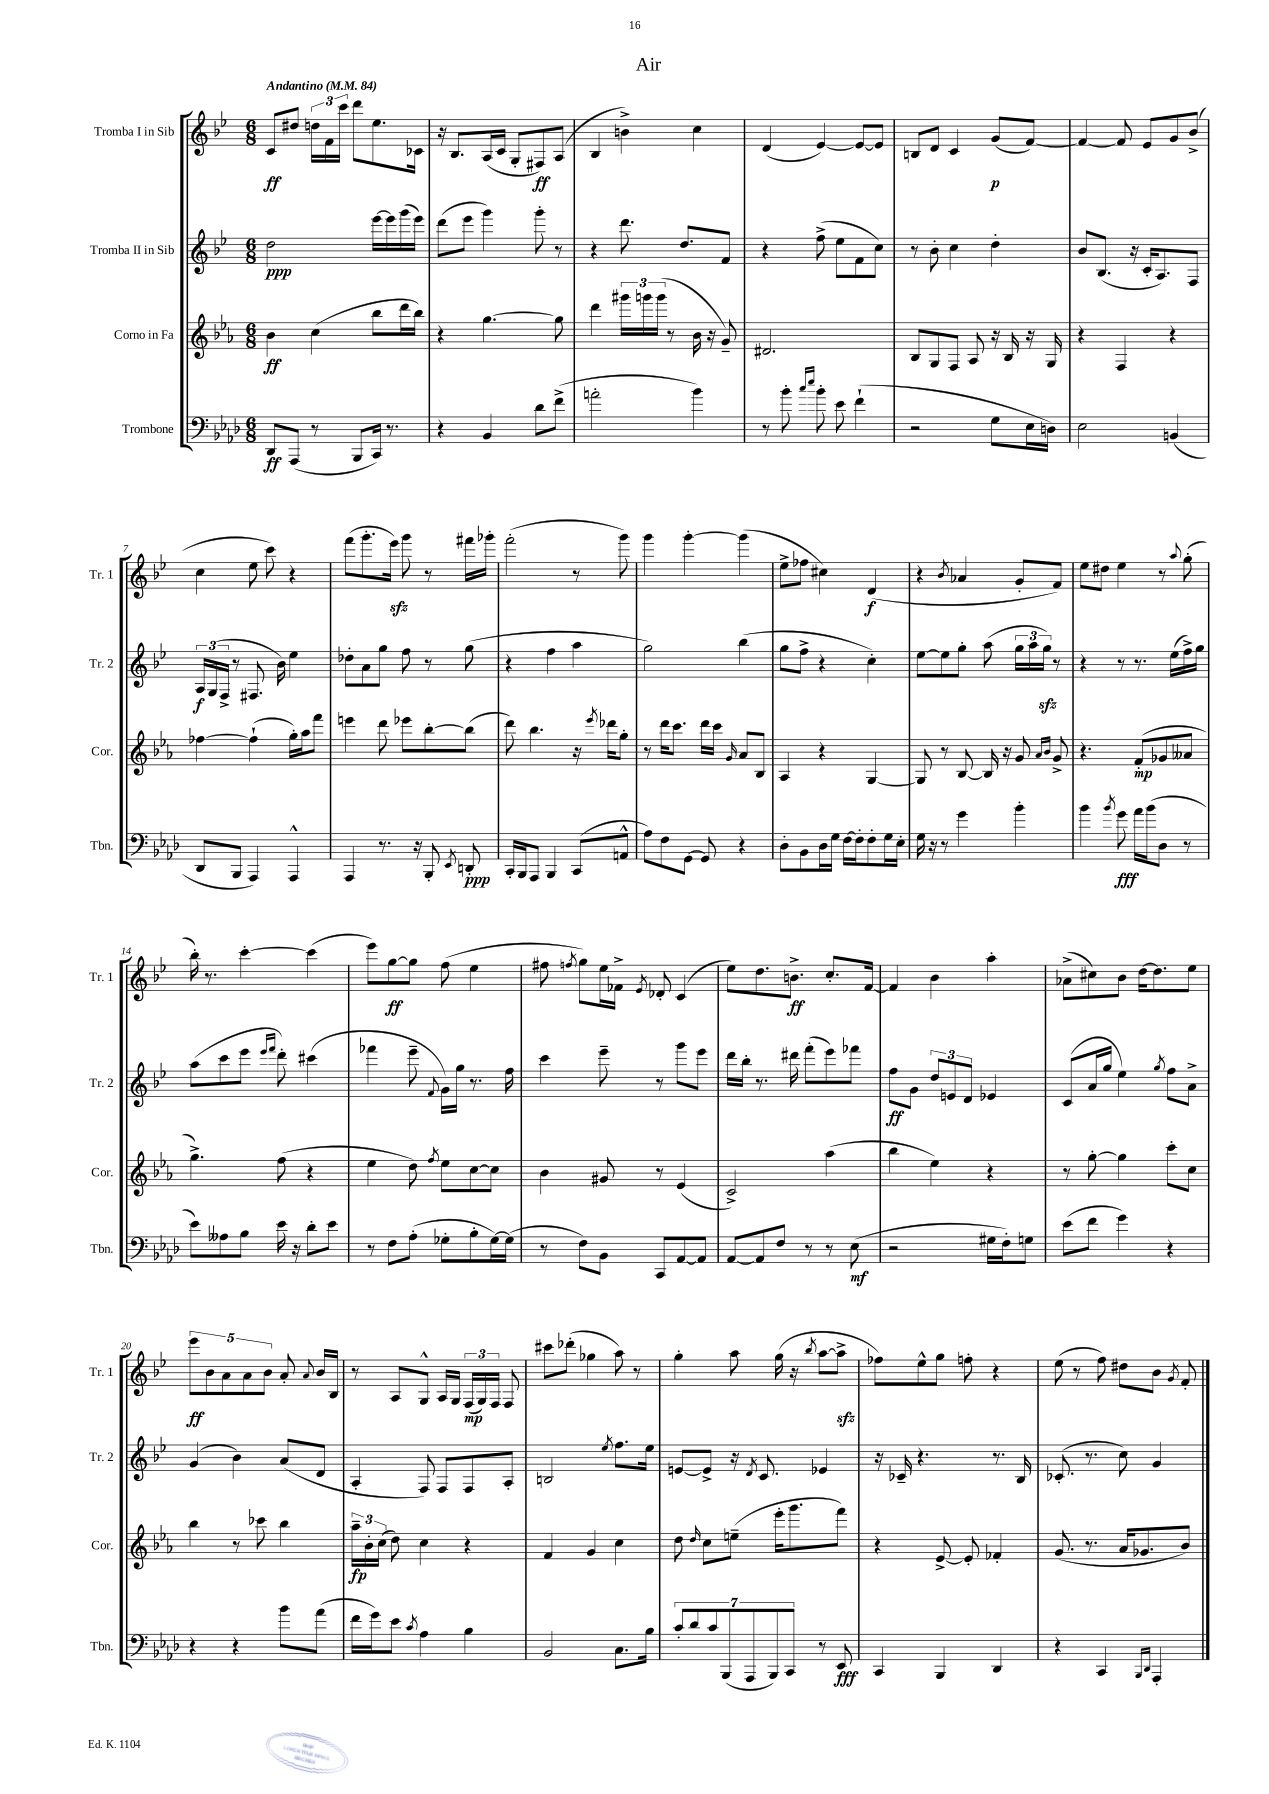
\header { title = "Air" }
<<
\new StaffGroup <<
\new Staff = "s0" \with { instrumentName = "Tromba I in Sib" shortInstrumentName = "Tr. 1" } {
    \clef treble \key bes \major \numericTimeSignature \time 6/8 \tempo "Andantino" 4 = 84
    \autoBeamOff c'8[\ff dis''8] \tuplet 3/2 { d''16[ f'16 c'''16] } d'''8[ ees''8. ces'16] |
    r16 bes8.[ a16( c'16] g8[-. fis8\ff) a8]( |
    bes4 b'4->) c''4 |
    d'4( ees'4~) ees'8[~ ees'8] |
    b8[ d'8] c'4 g'8[\p( f'8]~) |
    f'4~ f'8 ees'8[ g'8 bes'8]->( |
    c''4 ees''8 c'''8) r4 |
    f'''8[( g'''8.-. ees'''16]\sfz) g'''8 r8 fis'''16[ ges'''16]-. |
    f'''2-.( r8 g'''8) |
    g'''4 g'''4~-. g'''4( |
    ees''8[-> fes''8] cis''4) d'4\f( |
    r4 \acciaccatura { bes'8 } aes'4 g'8[-. f'8]) |
    ees''8[ dis''8] ees''4 r8 \appoggiatura { a''8 } g''8-.( |
    bes''16-.) r8. c'''4~-. c'''4( |
    ees'''8[) g''8~\ff g''8] f''8( ees''4 |
    fis''8 \acciaccatura { f''8 } g''8[) ees''16 fes'16]-> \acciaccatura { ees'8 } des'8-. c'4( |
    ees''8[) d''8. b'8.]->\ff c''8.[-. f'16]~ |
    f'4 bes'4 a''4-. |
    aes'8[->( cis''8) bes'8] d''16[~ d''8. ees''8] |
    \tuplet 5/4 { ees'''8[\ff bes'8 a'8 a'8 bes'8] } a'8-. \appoggiatura { a'8 } bes'16[ bes16] |
    r8 a8[ g8]-^ a16[ g16] \tuplet 3/2 { f16[\mp( g16) f16] } f8 |
    cis'''8[ des'''8]-.( ges''4 a''8) r8 |
    g''4-. a''8 g''16( r16 \acciaccatura { bes''8 } a''8[~ a''8]->\sfz |
    fes''8[) ees''8-^ g''8] f''8-. r4 |
    ees''8( r8 f''8) dis''8[ bes'8] \acciaccatura { g'8 } f'8-. \bar "|." |
}
\new Staff = "s1" \with { instrumentName = "Tromba II in Sib" shortInstrumentName = "Tr. 2" } {
    \clef treble \key bes \major \numericTimeSignature \time 6/8
    \autoBeamOff d''2\ppp ees'''16[~ ees'''16 g'''16( ees'''16]) |
    d'''8[( ees'''8] g'''4) g'''8-. r8 |
    r4 d'''8. d''8.[ f'8] |
    r4 f''8->( ees''8[ f'8 c''8]) |
    r8 bes'8-. c''4 d''4-. |
    bes'8[ bes8.]( r16 c'16[-. a8.) f8] |
    \tuplet 3/2 { a16[\f g16( f16]-> } r8 fis8. bes'16) ees''4 |
    des''8[-. a'8 g''8] f''8 r8 g''8( |
    r4 f''4 a''4 |
    g''2) bes''4( |
    g''8[ f''8]-> r4 c''4-.) |
    ees''8[~ ees''8 g''8]-. a''8( \tuplet 3/2 { g''16[ a''16 g''16]\sfz) } r8 |
    r4 r8 r8. ees''16[( f''16->) g''16] |
    a''8[( c'''8 ees'''8] \grace { ees'''16[ f'''16] } d'''8-.) cis'''4( |
    fes'''4 ees'''8-- \appoggiatura { f'8 } g'16[) g''16] r8. f''16 |
    c'''4 ees'''8-- r8 g'''8[ ees'''8] |
    d'''16[ bes''16]-. r8. dis'''16 f'''8[-.( ees'''8) fes'''8] |
    f''8[\ff g'8] \tuplet 3/2 { d''8[ e'8 d'8] } ees'4 |
    c'8[( a'16 g''16] ees''4) \acciaccatura { g''8 } f''8[ a'8]-> |
    g'4( bes'4) a'8[( d'8] |
    a4-. f8) f8[ f8 a8]-. |
    b2 \acciaccatura { ees''8 } f''8.[ ees''16] |
    e'8[~ e'8]-> r16 \acciaccatura { d'8 } c'8. ees'4 |
    r16 ces'16-- r4. r8. bes16 |
    ces'8.-.( r8. c''8) g'4 \bar "|." |
}
\new Staff = "s2" \with { instrumentName = "Corno in Fa" shortInstrumentName = "Cor." } {
    \clef treble \key ees \major \numericTimeSignature \time 6/8
    \autoBeamOff bes'4\ff c''4( bes''8[ d'''16 bes''16]) |
    r4 g''4.~ g''8 |
    d'''4 \tuplet 3/2 { gis'''16[ g'''16 g'''16]( } r8 bes'16 r16 g'8--) |
    dis'2. |
    bes8[ g8 f8] aes8 r16 bes16 r16 g16 |
    r4 f4 r4 |
    fes''4~ fes''4-!( g''16[-.) aes''16 f'''8] |
    e'''4 d'''8 ees'''8[ bes''8~-. bes''8]( |
    d'''8) bes''4. r16 \acciaccatura { ees'''8 } des'''16[ g''8]-. |
    r8 d'''16[ c'''8.] d'''16[ c'''16] \grace { g'16 } aes'8[ bes8] |
    aes4 r4 g4~ |
    g8 r8 bes8~ bes16 r16 g'8 \grace { aes'16[ bes'16] } g'8-> |
    r4. f'8[-.\mp( ges'8 aeses'8] |
    g''4.->) f''8( r4 |
    ees''4 d''8) \acciaccatura { f''8 } ees''8[ c''8~ c''8] |
    bes'4 gis'8 r8 ees'4( |
    c'2->) aes''4( |
    bes''4 ees''4) r4 |
    r8 g''8~-. g''4 c'''8[-. c''8] |
    bes''4 r8 ces'''8 bes''4 |
    \tuplet 3/2 { aes''16[--\fp bes'16-. c''16]( } d''8) c''4 r4 |
    f'4 g'4 c''4 |
    d''8 \grace { d''16 } c''8[ e''8]--( ees'''16[-. g'''8. f'''8]) |
    r4 ees'8~-> ees'8-. fes'4-. |
    g'8.( r8. aes'16[ ges'8. bes'8]) \bar "|." |
}
\new Staff = "s3" \with { instrumentName = "Trombone" shortInstrumentName = "Tbn." } {
    \clef bass \key aes \major \numericTimeSignature \time 6/8
    \autoBeamOff des,8[\ff aes,,8]( r8 bes,,8[ c,16]) r8. |
    r4 bes,4 des'8[ f'8]->( |
    a'2-. bes'4) |
    r8 bes'8-. \grace { c''16[ ees''16] } bes'8-. ees'8 f'4-!( |
    r2 g8[ ees16 d16]) |
    ees2 b,4( |
    des,8[ bes,,8] aes,,4) aes,,4-^ |
    aes,,4 r8. r16 bes,,8-. \acciaccatura { ees,8 } d,8-.\ppp |
    c,16[-. bes,,16 aes,,8] bes,,4 c,8[( a,8]-^ |
    aes8[) f8 g,8]~ g,8 r4 |
    des8[-. bes,8 des16 g16] f16[~ f16-. f8-. g16 ees16]-. |
    g16 r16 r8 g'4 bes'4-. |
    bes'4 \acciaccatura { bes'8 } g'8\fff aes'16[ bes'16( des8] r8 |
    ees'8[) aeses8 bes8] ees'16 r16 des'8[-. ees'8] |
    r8 f8[ aes8]-.( ges8[-. bes8-. ges16~) ges16]( |
    r8 f8[) bes,8] c,8[ aes,8~ aes,8] |
    aes,8[~ aes,8 f8] r8 r8 ees8\mf( |
    r2 gis16[ f16-.) g8] |
    ees'8[( f'8] g'4) r4 |
    r4 r4 bes'8[ aes'8]( |
    f'16[ g'16) ees'8] \acciaccatura { c'8 } aes4 bes4 |
    bes,2 c8.[ bes16] |
    \tuplet 7/4 { c'8[-. des'8 c'8 bes,,8( aes,,8 bes,,8) c,8] } r8 ees,8\fff |
    c,4 bes,,4 des,4 |
    r4 c,4 \grace { bes,,16[ des,16] } aes,,4-. \bar "|." |
}
>>
>>
